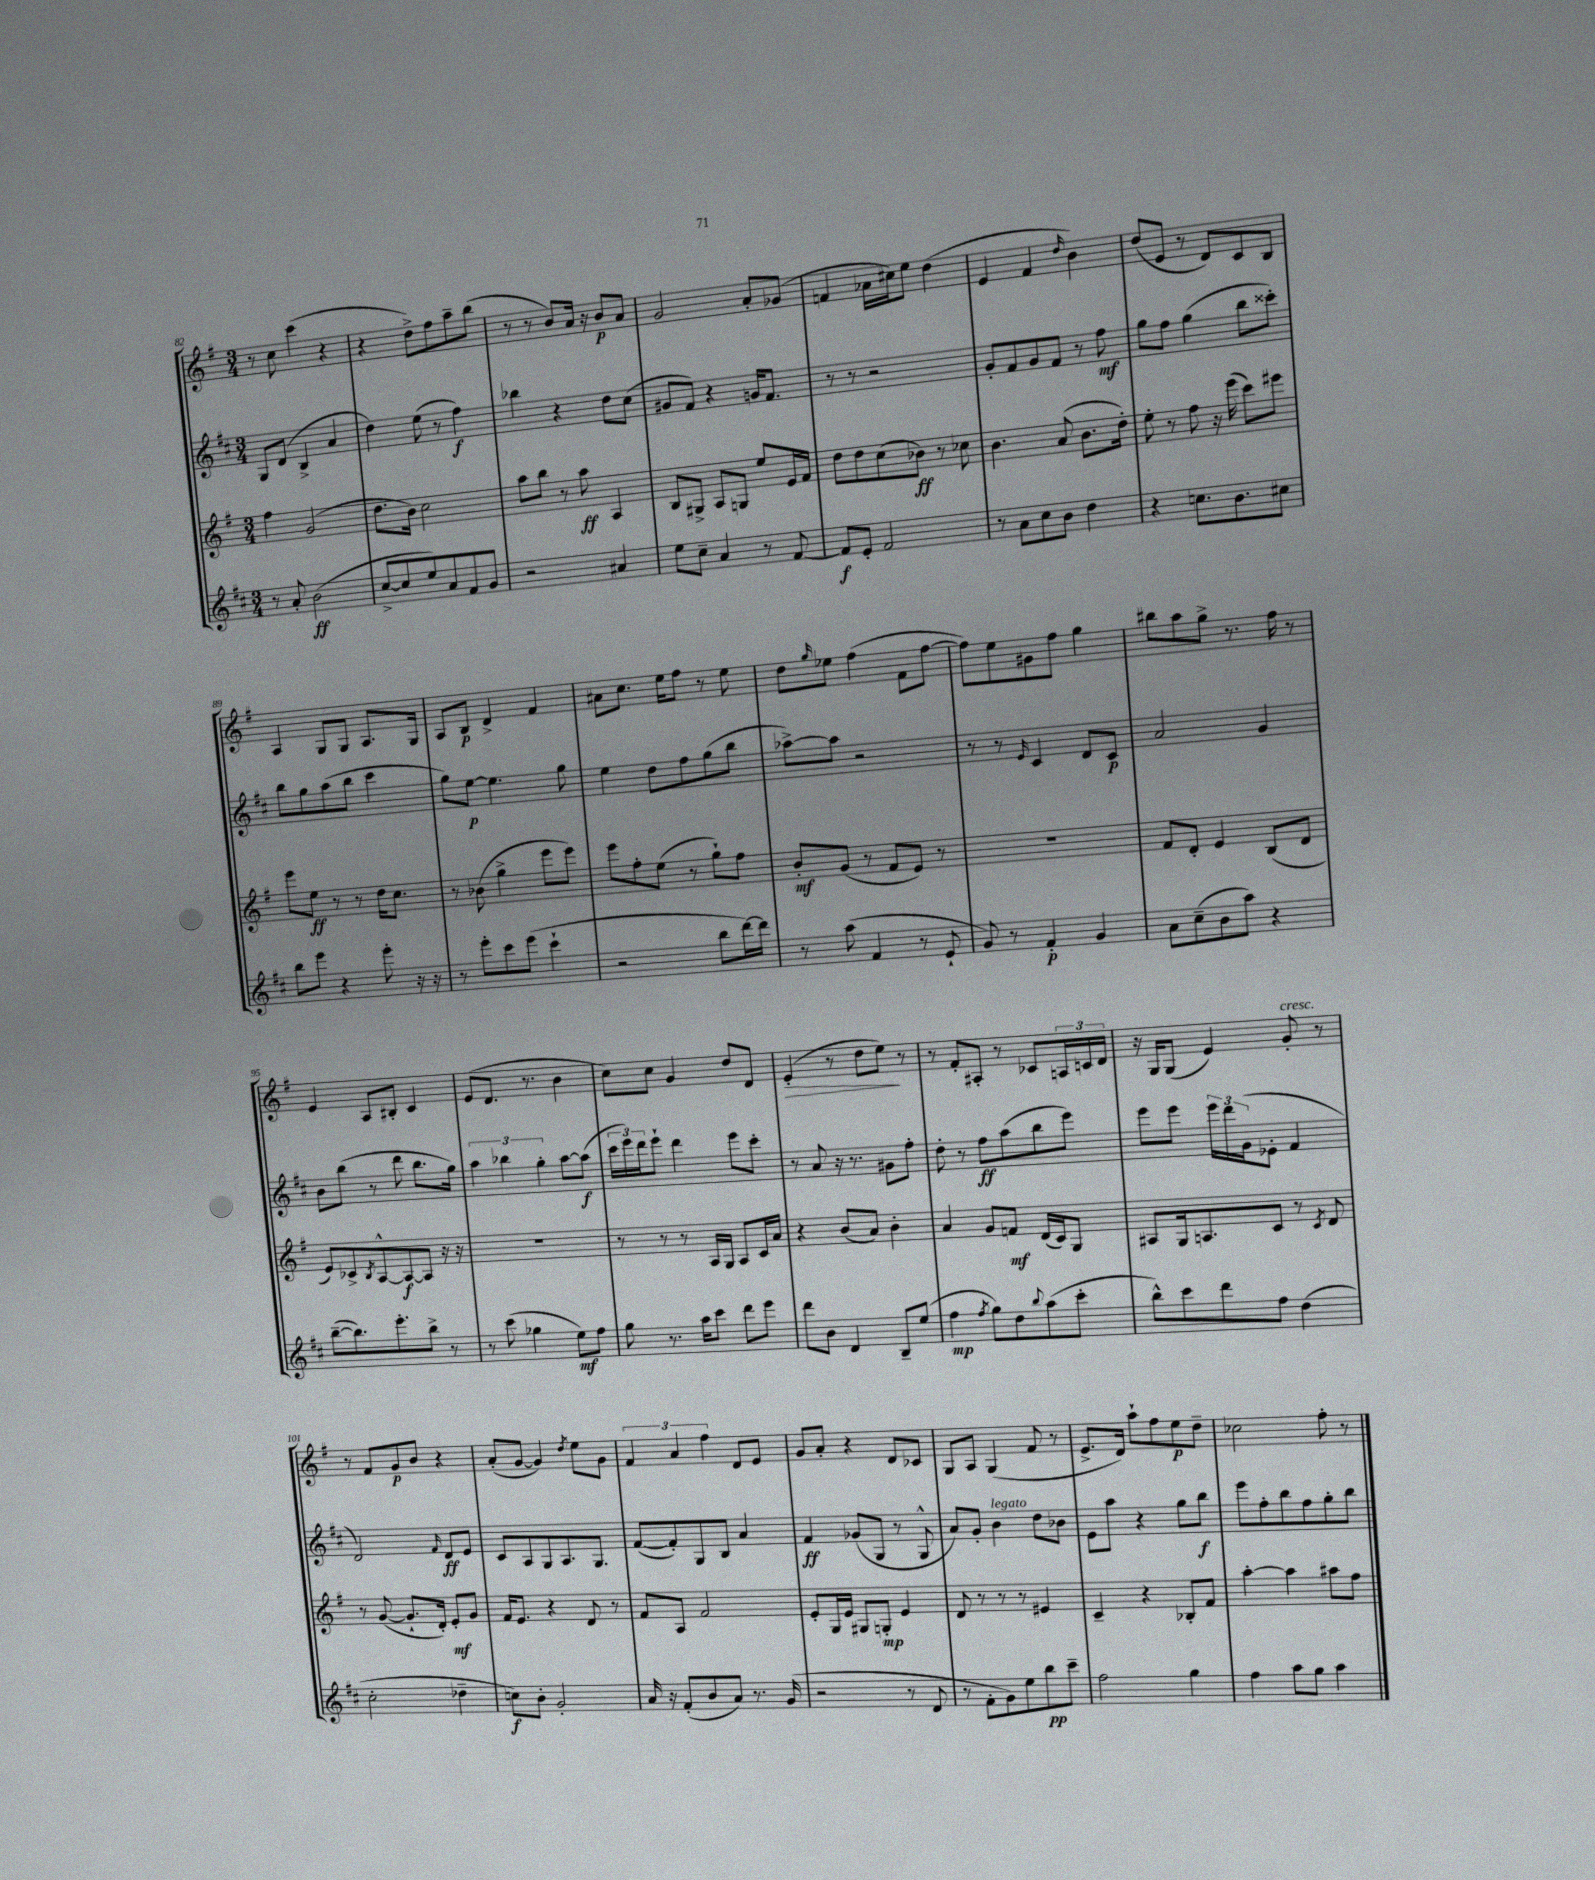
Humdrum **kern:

**kern	**kern	**kern	**kern
*staff4	*staff3	*staff2	*staff1
*clefG2	*clefG2	*clefG2	*clefG2
*k[f#c#]	*k[f#]	*k[f#c#]	*k[f#]
*M3/4	*M3/4	*M3/4	*M3/4
8r	4ff#	8G	8r
8a'	.	(8d	8cc
(2b	(2g	4B^	(4ccc
.	.	4a	4r
=	=	=	=
[8cc#^	8.dd	4dd)	4r
8cc#]	.	.	.
.	16b)	.	.
8ee)	2cc	(8ee	8dd^)
8a	.	8r	8ff#
8f#	.	4ff#)	8aa~
8g	.	.	(8bb
=	=	=	=
2r	8aa	4bb-	8r
.	8bb	.	8r
.	8r	4r	8b)
.	8aa	.	16a
.	.	.	16r
4a#	4A	8dd	8b
.	.	(8cc#	8a
=	=	=	=
8ee	8B	8g#	2g
8cc#~	8G#^	8f#)	.
4a	8A	4r	.
.	8G	.	.
8r	8ee	16g	8a'
.	.	8.f#	.
[8f#	16e	.	(8g-
.	16f#	.	.
=	=	=	=
8f#]	8dd	8r	4f
8e'	8dd	8r	.
2f#	(8cc	2r	16a-
.	.	.	16cc#)
.	8b-)	.	8ee
.	8r	.	(4dd
.	8cc-	.	.
=	=	=	=
8r	4.b	8g'	4e
8a	.	8f#	.
8cc#	.	8g	4f#
8b	(8a	8f#	.
.	.	.	16qqdd
4dd	8.b	8r	4b)
.	.	8ff#	.
.	16dd')	.	.
=	=	=	=
4r	8ee'	8gg	(8dd
.	8r	8ff#	8e
8.cc	8ff#	(4gg	8r
.	16r	.	8d)
8.b	(16eee	.	.
.	8ccc)	8bb	8c
8cc#	8eee#	8ccc##')	8B
=	=	=	=
8bb	8eee	8bb	4A
8eee	8ee	8gg	.
4r	8r	(8aa	8G
.	8r	8bb	8G
8eee'	16dd	4ccc#	8.A
.	8.cc	.	.
16r	.	.	.
16r	.	.	16G
=	=	=	=
8r	8r	8gg)	8A
8eee'	(8b-	[8ee	8B
8ccc#	4gg^	4.ee]	4d^
(8eee	.	.	.
4ccc#`	8eee	.	4f#
.	8eee)	8gg	.
=	=	=	=
2r	8eee	4ee	8a#
.	8ff#'	.	8.cc
.	(8ee	8dd	.
.	.	.	16ee
.	8r	8ff#	8ff#
8bb	8gg`)	(8gg	8r
[16ddd)	8ff#	8bb	8ee
16ddd]	.	.	.
=	=	=	=
8r	8b'	[8aa-^)	8dd
.	.	.	16qqgg
(8aa	(8g	8aa-]	8ee-
4f#	8r	2r	(4ff#
.	8f#	.	.
8r	8e)	.	8f#
8e`	8r	.	[8ff#
=	=	=	=
8g)	2.r	8r	8ff#])
8r	.	8r	8ee
.	.	16qqe	.
4f#'	.	4c#	8g#
.	.	.	8ff#
4g	.	8d	4gg
.	.	8c#	.
=	=	=	=
8a	8f#	2a	8bb#
(8cc#~	8d'	.	8aa
8b	4e	.	8gg^
8aa)	.	.	8.r
4r	(8B	4g	.
.	.	.	16ff#
.	8d	.	8r
=	=	=	=
([8bb~	8e)	8b	4e
8.bb])	8c-^	(8bb	.
.	8qB	.	.
.	[8A^^	8r	8A
8.eee'	.	.	.
.	8A_	8ddd	8B#'
8bb^	8A]	8.bb	4c
8r	16r	.	.
.	16r	16gg)	.
=	=	=	=
8r	2.r	6aa	(8e
(8ccc#	.	.	8.d
.	.	6bb-	.
4gg-	.	.	.
.	.	.	8.r
.	.	6gg'	.
8ee)	.	[8aa	4b
8ff#	.	(8aa]	.
=	=	=	=
8gg	8r	24ccc#	8cc)
.	.	24eee)	.
.	.	24ddd	.
8.r	8r	8eee`	8cc
.	8r	4ddd	4g
16aa	.	.	.
8ccc#	16A	.	.
.	16G	.	.
8ddd	8A	8eee	8dd
8eee	16c	8ccc#'	8d
.	16a	.	.
=	=	=	=
8ddd	4r	8r	(4e'
8b	.	8a	.
4d	(8b	16r	8r
.	.	8.r	.
.	8a)	.	8dd
8B~	4b'	8g#	8ee)
(8ee	.	8ff#'	8r
=	=	=	=
4ff#	4a	8dd'	8r
.	.	8r	8f#'
8qff#	.	.	.
8gg)	8g	8ff#	8A#'
8dd	8f	(8aa	8r
8qqbb	.	.	.
(8aa	(16d	8bb	8c-
.	16c)	.	.
8ccc#'	8G	8eee)	24A
.	.	.	24c
.	.	.	24d
=	=	=	=
8bb^^)	8A#	8eee	16r
.	.	.	16G
8ccc#	16G	8eee	(8G
.	8.A	.	.
8ddd	.	24eee	4e)
.	.	24ddd	.
.	.	(24g	.
8ff#	8c	8e-'	.
(4dd	8r	4f#	8g'
.	8qc	.	.
.	8d	.	8r
=	=	=	=
2cc#'	8r	2d)	8r
.	([8g	.	8f#
.	8.g`]	.	8g
.	.	.	8b
.	16d')	.	.
.	.	16qqf#	.
4dd-~	8e'	8d	4r
.	8g	8e	.
=	=	=	=
8cc)	16f#	8c#	(8a'
.	8.e	.	.
8b'	.	8A	[8g
2g'	4r	8G	4g])
.	.	8.A	.
.	.	.	8qdd
.	8d	.	8ee
.	.	8.G	.
.	8r	.	8g
=	=	=	=
16a	8f#	([8f#	6f#
16r	.	.	.
(8f#'	8A	8f#'])	.
.	.	.	6a
8b	2f#	8G	.
.	.	.	6ff#
8a)	.	8B	.
8.r	.	4a	8d
.	.	.	8e
(16g	.	.	.
=	=	=	=
2r	8e'	4f#	8g
.	16G	.	8a'
.	16e	.	.
.	8G#	(8g-	4r
.	8G'	8G	.
8r	4e	8r	8d
8d	.	8G^^	8c-
=	=	=	=
8r	8d	8a)	8G
8f#'	8r	8g'	8A
8g)	8r	4b	(4G
8ee	8r	.	.
8bb	4e#	8dd	8f#
8ccc#~	.	8b-	8r
=	=	=	=
2ff#	4c~	8e	8.e^
.	.	8aa	.
.	.	.	16d)
.	4r	4r	8aa`
.	.	.	8ff#
4gg	8B-'	8gg	8ee
.	8f#	8bb	8dd~
=	=	=	=
4ff#	[4aa'	8eee	2cc-
.	.	8ff#'	.
8aa	4aa]	8bb	.
8gg	.	8ff#	.
4aa	8aa#	8gg'	8ff#'
.	8ff#	8bb	8r
==	==	==	==
*-	*-	*-	*-
